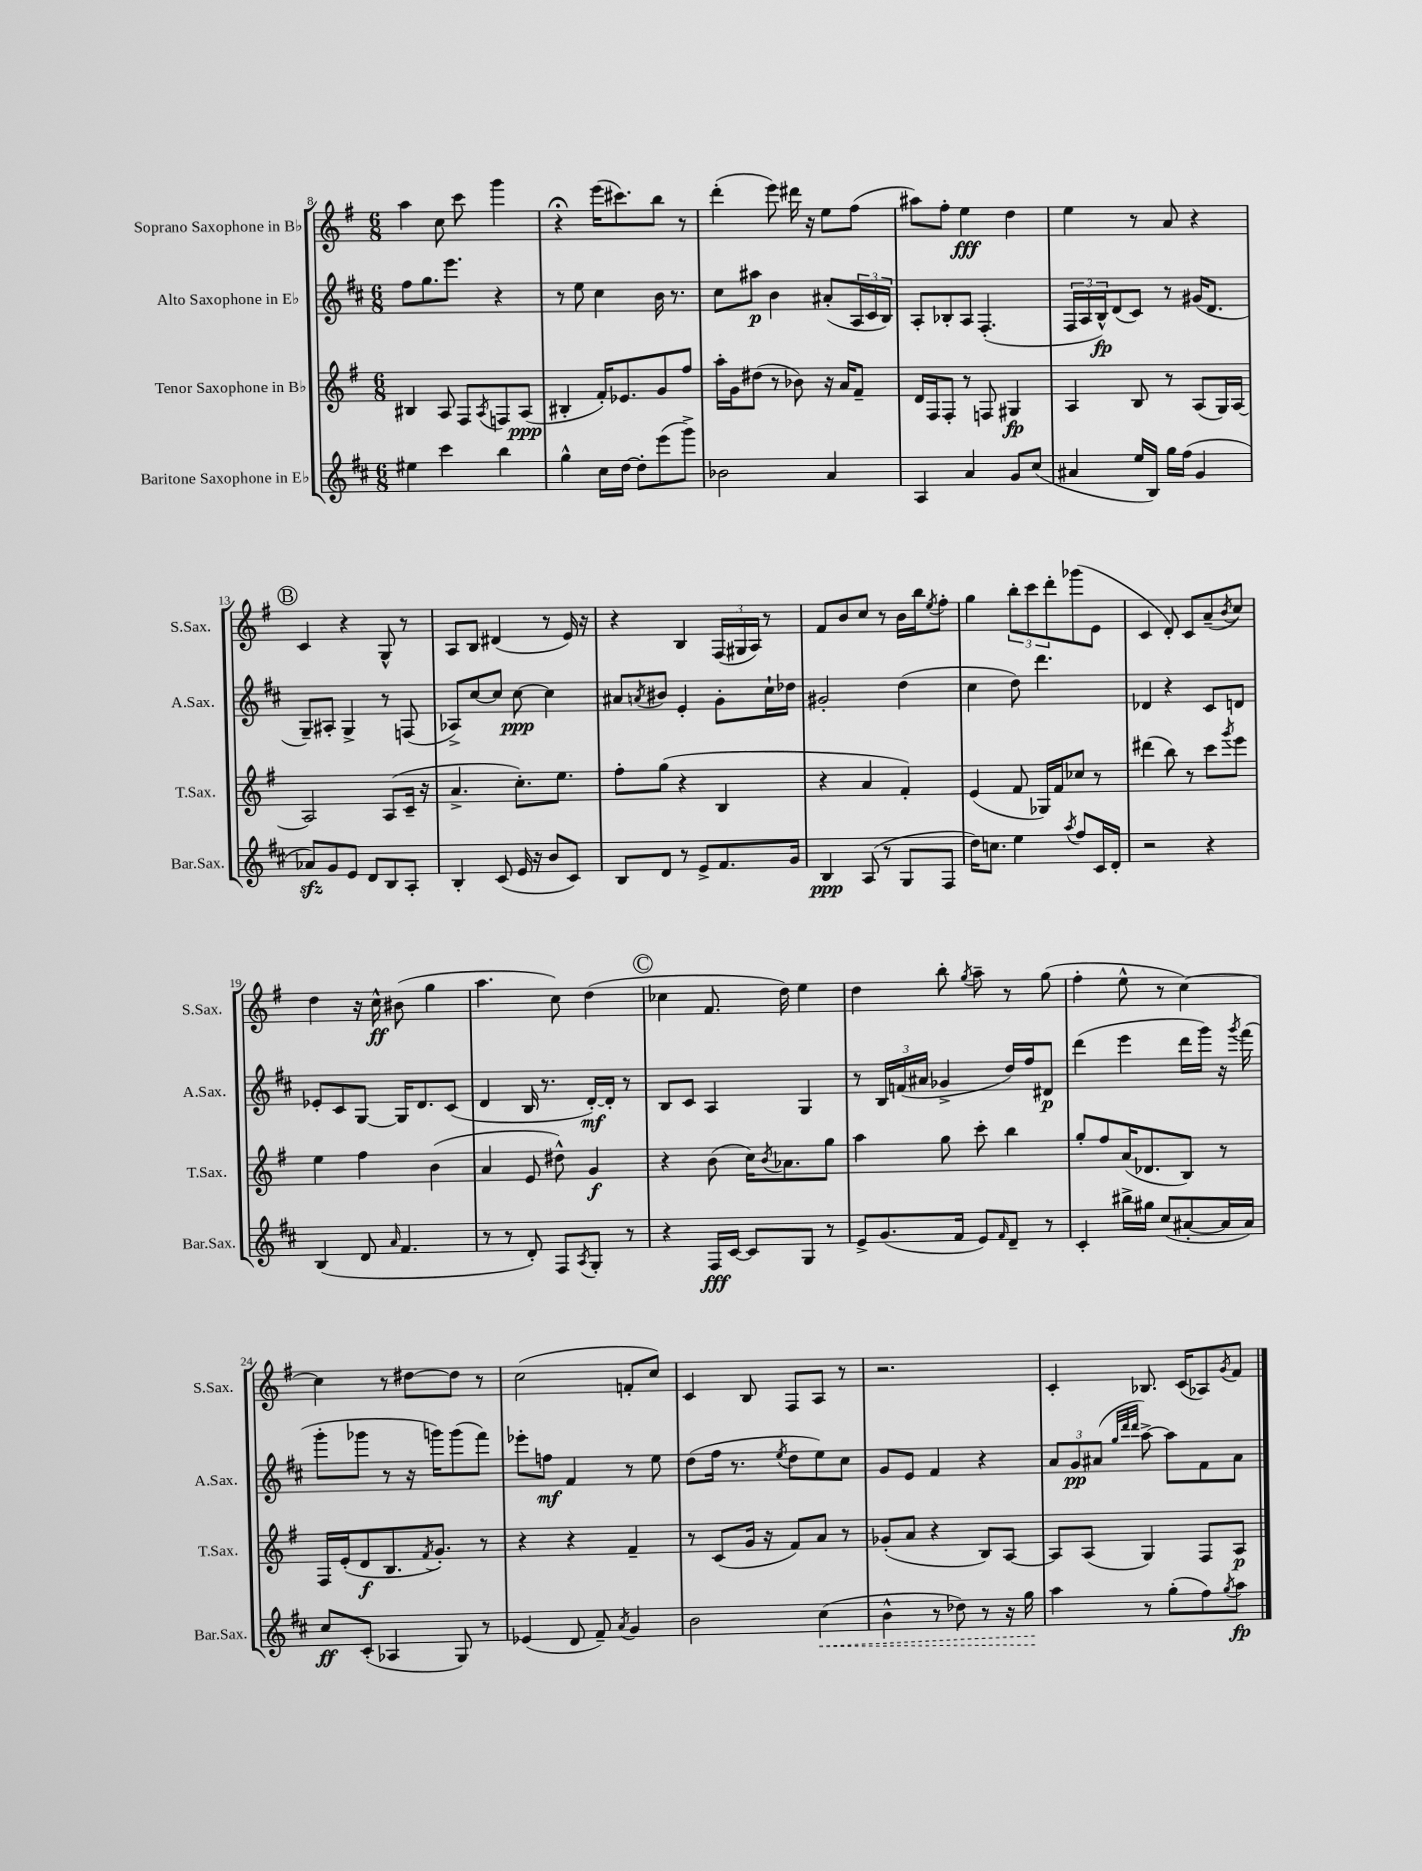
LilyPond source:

<<
\new StaffGroup <<
\new Staff = "s0" \with { instrumentName = "Soprano Saxophone in Bb" shortInstrumentName = "S.Sax." } {
    \clef treble \key g \major \numericTimeSignature \time 6/8
    a''4 c''8 c'''8 g'''4 |
    r4\fermata e'''16( cis'''8.) b''8 r8 |
    d'''4-.( e'''8) dis'''16 r16 e''8 fis''8( |
    ais''8) fis''8-. e''4\fff d''4 |
    e''4 r8 a'8 r4 |
    \mark \markup { \circle "B" } c'4 r4 g8-^ r8 |
    a8 b8 dis'4( r8 e'16) r16 |
    r4 b4 \tuplet 3/2 { fis16( gis16 a16) } r8 |
    fis'8 b'8 c''8 r8 b'16 b''16 \acciaccatura { e''8 } fis''8-. |
    g''4 \tuplet 3/2 { b''8-. c'''8 d'''8-. } ges'''8( e'8 |
    c'4 d'8-.) c'8 a'8--( \acciaccatura { b'8 } c''8) |
    d''4 r16 c''16-^\ff bis'8( g''4 |
    a''4. c''8) d''4( |
    \mark \markup { \circle "C" } ces''4 fis'8. d''16) e''4 |
    d''4 b''8-. \acciaccatura { g''8 } a''8-- r8 g''8( |
    fis''4-. e''8-^ r8 c''4~) |
    c''4 r8 dis''8~ dis''8 r8 |
    c''2( f'8-. c''8) |
    c'4 b8 fis8 a8 r8 |
    r2. |
    c'4-. bes8. c'16( aes8) \acciaccatura { g'8 } fis'8 \bar "|." |
}
\new Staff = "s1" \with { instrumentName = "Alto Saxophone in Eb" shortInstrumentName = "A.Sax." } {
    \clef treble \key d \major \numericTimeSignature \time 6/8
    fis''8 g''8. e'''8. r4 |
    r8 e''8 cis''4 b'16 r8. |
    cis''8 ais''8\p b'4 ais'8-.( \tuplet 3/2 { a16 cis'16 b16) } |
    a8-. bes8-. a8 fis4.-.( |
    \tuplet 3/2 { fis16 a16 b16-^\fp) } d'8( cis'8) r8 gis'16( d'8. |
    \mark \markup { \circle "B" } g8--) ais8-. g4-> r8 f8( |
    aes8->) cis''8~ cis''8 cis''8~\ppp cis''4 |
    ais'8 \acciaccatura { a'8 } bis'8 e'4-. g'8-. cis''16-! des''16 |
    gis'2-. d''4( |
    cis''4 d''8) d'''4. |
    des'4 r4 cis'8 d'8 |
    ees'8-. cis'8 g8~ g16 d'8. cis'8( |
    d'4 b16 r8. d'16~-.\mf) d'16-. r8 |
    \mark \markup { \circle "C" } b8 cis'8 a4 g4 |
    r8 \tuplet 3/2 { b16 f'16( ais'16 } ges'4-> d''16) fis''16 dis'8\p |
    d'''4( e'''4 d'''16 g'''16) r16 \acciaccatura { g'''8 } fis'''16( |
    g'''8-. ges'''8 r8 r16 g'''16) g'''8( fis'''8) |
    ees'''8-. f''8\mf fis'4 r8 e''8 |
    d''8( fis''16 r8. \acciaccatura { e''8 } d''8 e''8) cis''8 |
    g'8 e'8 fis'4 r4 |
    \tuplet 3/2 { a'8 g'8\pp ais'8( } \grace { g''32 d'''32 d'''32 } a''8~->) a''8 fis'8 ais'8 \bar "|." |
}
\new Staff = "s2" \with { instrumentName = "Tenor Saxophone in Bb" shortInstrumentName = "T.Sax." } {
    \clef treble \key g \major \numericTimeSignature \time 6/8
    bis4 a8 fis8 \acciaccatura { a8 } f8 a8\ppp( |
    bis4-. fis'16-.) ees'8. g'8 fis''8 |
    a''16-. g'16 dis''8( r8 bes'8) r16 a'16 fis'8-- |
    d'16 fis16 fis8-. r8 f8 gis4\fp |
    a4 b8 r8 a8( g16) a16~ |
    \mark \markup { \circle "B" } a2 a8( c'16-- r16 |
    a'4.-> c''8.-.) e''8. |
    fis''8-. g''8( r4 b4 |
    r4 a'4 fis'4-.) |
    e'4( fis'8 ges16) fis'16 ces''8 r8 |
    dis'''4( b''8) r8 c'''8 \acciaccatura { g'''8 } e'''8 |
    e''4 fis''4 b'4( |
    a'4 e'8 dis''8-^) g'4\f |
    \mark \markup { \circle "C" } r4 b'8( c''16) \acciaccatura { b'8 } aes'8. g''8 |
    a''4 g''8 c'''8-. b''4 |
    g''8-. fis''8 a'16( des'8. b8) r8 |
    fis16 e'16-.( d'8\f b8. \acciaccatura { fis'8 } g'8.-.) r8 |
    r4 r4 fis'4-- |
    r8 c'8( g'16 r16 fis'8) a'8 r8 |
    ges'8-.( a'8 r4 b8) a8~ |
    a8 a8( g4) fis8 a8\p \bar "|." |
}
\new Staff = "s3" \with { instrumentName = "Baritone Saxophone in Eb" shortInstrumentName = "Bar.Sax." } {
    \clef treble \key d \major \numericTimeSignature \time 6/8
    eis''4 cis'''4 b''4 |
    g''4-^ cis''16 d''16~ d''8-. e'''8( g'''8->) |
    bes'2 a'4 |
    a4 a'4 g'8 cis''8( |
    ais'4 e''16 b16) g''16 fis''16( g'4 |
    \mark \markup { \circle "B" } aes'8\sfz) g'8 e'8 d'8 b8 a8-. |
    b4-. cis'8( e'16 r16 b'8 cis'8) |
    b8 d'8 r8 e'8-> fis'8. g'16 |
    b4\ppp a8( r8 g8 fis8 |
    d''16) c''8. e''4 \acciaccatura { a''8 } fis''8 cis'16 d'16-. |
    r2 r4 |
    b4( d'8 \grace { a'16 } fis'4. |
    r8 r8 d'8-.) fis8 \acciaccatura { a8 } g8-. r8 |
    \mark \markup { \circle "C" } r4 fis16\fff cis'16~ cis'8 g8 r8 |
    e'8-> g'8.( fis'16 e'8) \grace { fis'16 } d'8-- r8 |
    cis'4-. bis''16-> gis''16 cis''8( ais'8~-. ais'16 ais'16) |
    cis''8\ff cis'8-.( aes4 g8) r8 |
    ees'4( d'8 fis'8--) \acciaccatura { a'8 } g'4 |
    b'2 \once \override Hairpin.style = #'dashed-line cis''4\<( |
    b'4-^ r8 des''8) r8 r16 g''16\! |
    a''4 r8 g''8-.( fis''8) \acciaccatura { g''8 } a''8\fp \bar "|." |
}
>>
>>
\layout { \context { \Score currentBarNumber = #8 } }
